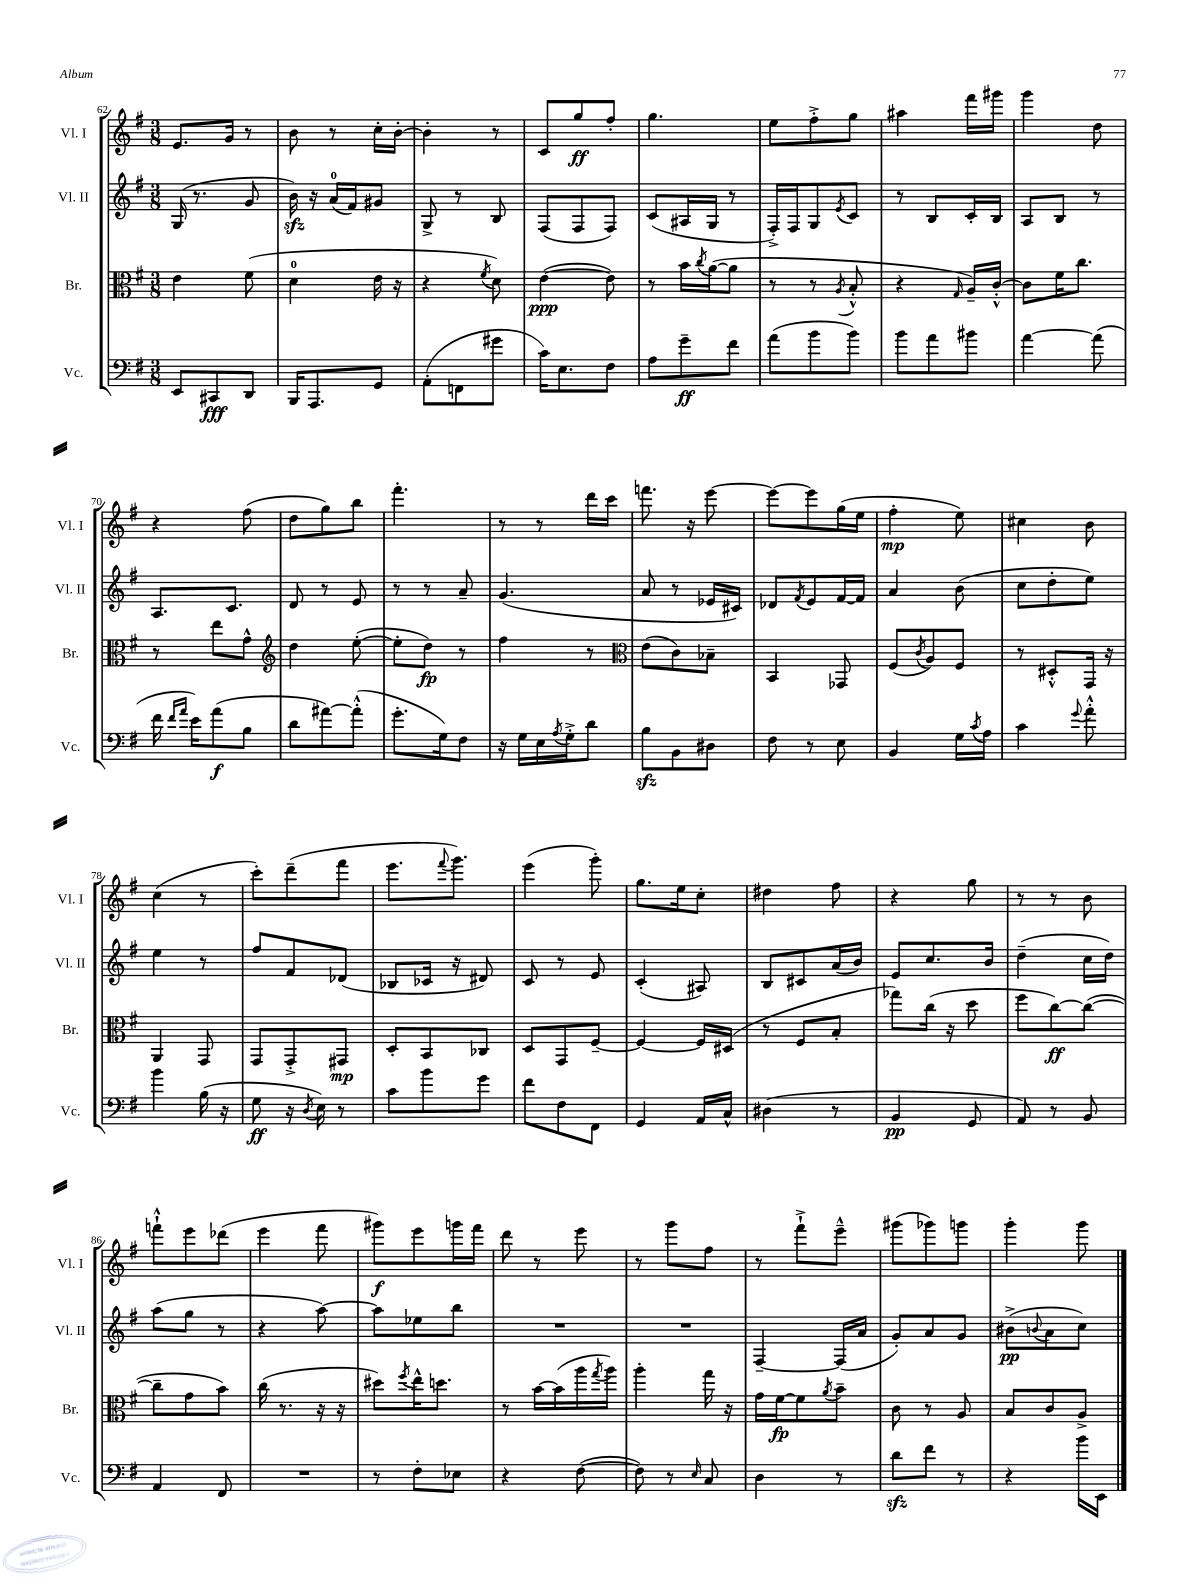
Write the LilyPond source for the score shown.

<<
\new StaffGroup <<
\new Staff = "s0" \with { instrumentName = "Vl. I" shortInstrumentName = "Vl. I" } {
    \clef treble \key g \major \numericTimeSignature \time 3/8
    e'8. g'16 r8 |
    b'8 r8 c''16-. b'16~-. |
    b'4-. r8 |
    c'8 g''8\ff fis''8-. |
    g''4. |
    e''8 fis''8-.-> g''8 |
    ais''4 fis'''16 gis'''16 |
    g'''4 d''8 |
    r4 fis''8( |
    d''8 g''8) b''8 |
    fis'''4.-. |
    r8 r8 d'''16 c'''16 |
    f'''8. r16 e'''8~ |
    e'''8~ e'''8 g''16( e''16 |
    fis''4-.\mp e''8) |
    cis''4 b'8 |
    c''4( r8 |
    c'''8-.) d'''8--( fis'''8 |
    e'''8. \appoggiatura { fis'''8 } g'''8.) |
    e'''4( g'''8-.) |
    g''8. e''16 c''8-. |
    dis''4 fis''8 |
    r4 g''8 |
    r8 r8 b'8 |
    f'''8-!-^ e'''8 des'''8( |
    e'''4 fis'''8 |
    gis'''8\f) e'''8 g'''16 fis'''16 |
    d'''8 r8 e'''8 |
    r8 g'''8 fis''8 |
    r8 fis'''8-!-> e'''8---^ |
    gis'''8( ges'''8) g'''8 |
    g'''4-. g'''8 \bar "|." |
}
\new Staff = "s1" \with { instrumentName = "Vl. II" shortInstrumentName = "Vl. II" } {
    \clef treble \key g \major \numericTimeSignature \time 3/8
    g16( r8. g'8 |
    b'16\sfz) r16 a'16-0( fis'16) gis'8 |
    g8-> r8 b8 |
    fis8( fis8 fis8) |
    c'8( ais16 g16 r8 |
    fis16-.->) fis16 g8 \acciaccatura { e'8 } c'8 |
    r8 b8 c'16-. b16 |
    a8 b8 r8 |
    a8. c'8. |
    d'8 r8 e'8 |
    r8 r8 a'8-- |
    g'4.( |
    a'8 r8 ees'16 cis'16) |
    des'8 \acciaccatura { fis'8 } e'8 fis'16~ fis'16 |
    a'4 b'8( |
    c''8 d''8-. e''8) |
    e''4 r8 |
    fis''8 fis'8 des'8( |
    bes8 ces'16 r16 dis'8) |
    c'8 r8 e'8 |
    c'4-.( ais8) |
    b8 cis'8 a'16( b'16) |
    e'8 c''8. b'16 |
    d''4--( c''16 d''16) |
    a''8( g''8 r8 |
    r4 a''8~) |
    a''8 ees''8 b''8 |
    R4. |
    R4. |
    fis4~-- fis16( a'16 |
    g'8-.) a'8 g'8 |
    bis'8->\pp( \appoggiatura { b'8 } a'8 c''8) \bar "|." |
}
\new Staff = "s2" \with { instrumentName = "Br." shortInstrumentName = "Br." } {
    \clef alto \key g \major \numericTimeSignature \time 3/8
    e'4 fis'8( |
    d'4-0 e'16 r16 |
    r4 \acciaccatura { fis'8 } d'8) |
    e'4~\ppp( e'8) |
    r8 b'16 \acciaccatura { c''8 } a'16~( a'8 |
    r8 r8 \acciaccatura { a8 } b8-.-^ |
    r4 \grace { g16 } a16--) c'16~-.-^ |
    c'8 fis'16 c''8. |
    r8 e''8 g'8-^ |
    \clef treble d''4 e''8~-.( |
    e''8-. d''8\fp) r8 |
    fis''4 r8 |
    \clef alto e'8( c'8) bes8-- |
    b,4 ges,8 |
    fis8( \acciaccatura { c'8 } a8) fis8 |
    r8 dis8-.-^ g,16 r16 |
    a,4 g,8 |
    g,8 g,8-.-> gis,8\mp |
    d8-. b,8 ces8 |
    d8 g,8 fis8~-- |
    fis4~ fis16 dis16( |
    r8 fis8 b8-. |
    ges''8) c''16( r16 d''8 |
    fis''8 c''8~\ff) c''8~( |
    c''8-- g'8 b'8) |
    c''16( r8. r16 r16 |
    dis''8) \acciaccatura { fis''8 } e''16-^ d''8. |
    r8 b'16~ b'16( a''16 \acciaccatura { g''8 } a''16) |
    a''4-. g''16 r16 |
    g'16 fis'16~\fp fis'8 \acciaccatura { a'8 } b'8-- |
    c'8 r8 a8 |
    b8 c'8 a8-> \bar "|." |
}
\new Staff = "s3" \with { instrumentName = "Vc." shortInstrumentName = "Vc." } {
    \clef bass \key g \major \numericTimeSignature \time 3/8
    e,8 cis,8\fff d,8 |
    b,,16 a,,8. g,8 |
    a,8-.( f,8 gis'8 |
    c'16) e8. fis8 |
    a8 g'8--\ff fis'8 |
    a'8( b'8 b'8) |
    b'8 a'8 bis'8 |
    a'4~ a'8( |
    fis'16 \grace { fis'16 a'16 } e'16) a'8\f( b8 |
    d'8 ais'8~) ais'8-.-^( |
    g'8.-. g16) fis8 |
    r16 g16 e16 \acciaccatura { a8 } g16-.-> d'8 |
    b8\sfz b,8 dis8 |
    fis8 r8 e8 |
    b,4 g16 \acciaccatura { c'8 } a16 |
    c'4 \appoggiatura { g'8 } a'8-.-^ |
    b'4 b16( r16 |
    g8\ff r16 \acciaccatura { d8 } e16) r8 |
    c'8 b'8 g'8 |
    fis'8 fis8 fis,8 |
    g,4 a,16 c16-^ |
    dis4( r8 |
    b,4\pp g,8 |
    a,8) r8 b,8 |
    a,4 fis,8 |
    R4. |
    r8 fis8-. ees8 |
    r4 fis8~( |
    fis8) r8 \grace { e16 } c8 |
    d4 r8 |
    d'8\sfz fis'8 r8 |
    r4 b'16 e,16 \bar "|." |
}
>>
>>
\layout { \context { \Score currentBarNumber = #62 } }
